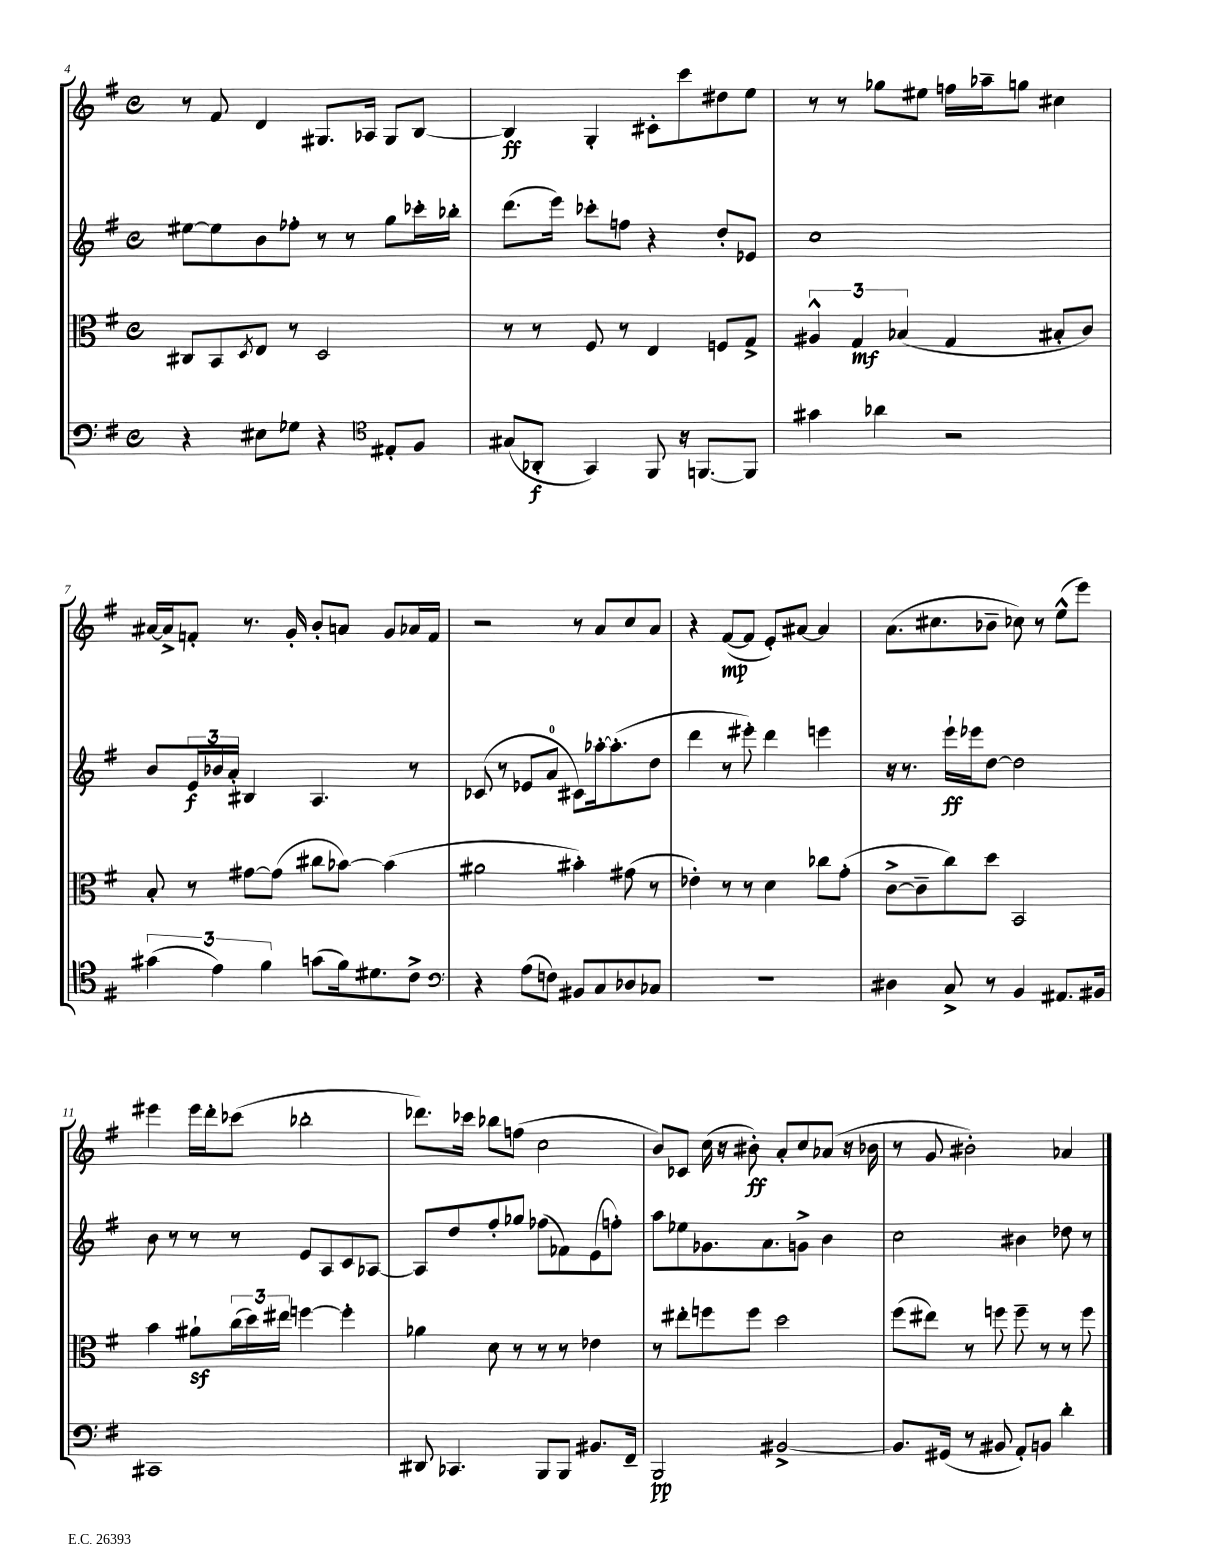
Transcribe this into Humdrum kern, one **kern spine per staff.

**kern	**kern	**kern	**kern
*staff4	*staff3	*staff2	*staff1
*clefF4	*clefC3	*clefG2	*clefG2
*k[f#]	*k[f#]	*k[f#]	*k[f#]
*M4/4	*M4/4	*M4/4	*M4/4
*met(c)	*met(c)	*met(c)	*met(c)
4r	8C#/L	[8ee#\L	8r
.	8BB/	8ee#\]	8f#/
.	8qD/	.	.
8E#\L	8E/J	8b\	4d/
8G-\J	8r	8ff-'\J	.
4r	2D/	8r	8.G#/L
.	.	8r	.
.	.	.	16A-/Jk
*clefC4	*	*	*
8E#'/L	.	8gg\L	8G#/L
8F#/J	.	16ccc-'\L	[8B/J
.	.	16bb-'\JJ	.
=	=	=	=
(8G#/L	8r	(8.ddd\L	4B/]
8AA-'/J	8r	.	.
.	.	16eee\Jk)	.
4GG/)	8F#/	8ccc-'\L	4G'/
.	8r	8ff\J	.
8FF#/	4E/	4r	8c#'\L
16r	.	.	8ccc\
[8.FF/L	.	.	.
.	8F/L	8dd'/L	8dd#\
8FF/]J	8G^/J	8e-/J	8ee\J
=	=	=	=
4g#\	6A#^^/	1cc	8r
.	.	.	8r
.	6G/	.	.
4a-\	.	.	8gg-\L
.	(6B-/	.	.
.	.	.	8ee#\J
2r	4G/	.	16ff\LL
.	.	.	16aa-~\J
.	.	.	8gg\J
.	8B#'/L	.	4cc#\
.	8c/J)	.	.
=	=	=	=
(6g#\	8B'/	8b/L	[16a#/LL
.	.	.	16a#^/]J
.	8r	24e/L	8f'/J
6e\)	.	24b-/	.
.	.	24a'/JJ	.
.	[8g#\L	4B#/	8.r
6f#\	.	.	.
.	(8g#\]J	.	.
.	.	.	16g'/
(8g\L	8cc#\L	4.A/	8b'/L
16f#\k)	[8b-\J)	.	8a/J
8.d#\	.	.	.
.	(4b-\]	.	8g/L
8c^\J	.	8r	16a-/L
.	.	.	16f/JJ
=	=	=	=
*clefF4	*	*	*
4r	2a#\	(8c-/	2r
.	.	8r	.
(8A\L	.	8e-/L	.
8F\J)	.	8a/J	.
8BB#/L	4b#'\)	8c#\L)	8r
8C/	.	[16aa-'\k	8a/L
.	.	(8.aa-'\]	.
8D-/	(8g#\	.	8cc/
8C-/J	8r	8dd\J	8a/J
=	=	=	=
1r	4e-'\)	4ddd\	4r
.	8r	8r	([8f#/L
.	8r	8eee#'\)	8f#/]J
.	4d\	4ddd\	8e'/L)
.	.	.	[8a#/J
.	8cc-\L	4eee\	4a#/]
.	(8g'\J	.	.
=	=	=	=
4D#\	[8c^\L	16r	(8.a\L
.	.	8.r	.
.	8c~\]	.	.
.	.	.	8.cc#\
8C^/	8cc\)	16eee`\LL	.
.	.	16eee-\J	.
8r	8dd\J	[8dd\J	8b-~\J
4BB/	2BB/	2dd\]	8cc-\)
.	.	.	8r
8.AA#/L	.	.	(8ee^^\L
.	.	.	8eee\J)
16BB#/Jk	.	.	.
=	=	=	=
1CC#	4b\	8b\	4eee#\
.	.	8r	.
.	8a#`\L	8r	16eee#\LL
.	.	.	16ddd'\J
.	(24cc\L	8r	(8ccc-\J
.	24dd\)	.	.
.	24ee#\JJ	.	.
.	[4ff\	8e/L	2bb-'\
.	.	8A/	.
.	4ff'\]	8c/	.
.	.	[8A-/J	.
=	=	=	=
8DD#/	4a-\	8A-/]L	8.ddd-\L)
4.CC-/	.	8dd/	.
.	.	.	16ccc-\Jk
.	8d\	8ff#'/	8bb-\L
.	8r	8gg-/J	(8ff\J
8BBB/L	8r	(8ff-\L	2cc\
8BBB/J	8r	8f-\)	.
8.BB#/L	4e-\	(8e\	.
.	.	8ff'\J)	.
16FF#~/Jk	.	.	.
=	=	=	=
2BBB/	8r	8aa\L	8b/L)
.	8ee#'\L	8ee-\	8c-/J
.	8ff\	8.g-\	(16cc\
.	.	.	16r
.	8ff\J	.	8b#'\)
.	.	8.a\	.
[2BB#^/	2dd\	.	8a'/L
.	.	8g^\J	8cc/
.	.	4b\	(8a-/J
.	.	.	16r
.	.	.	16b-\
=	=	=	=
8.BB#/]L	(8ff#\L	2cc\	8r
.	8ee#\J)	.	8g/
(16GG#/Jk	.	.	.
8r	8r	.	2b#'\)
8BB#/	8ff\	.	.
8AA'/L)	8ff~\	4b#\	.
8BB/J	8r	.	.
4d'\	8r	8dd-\	4a-/
.	8ff\	8r	.
==	==	==	==
*-	*-	*-	*-
